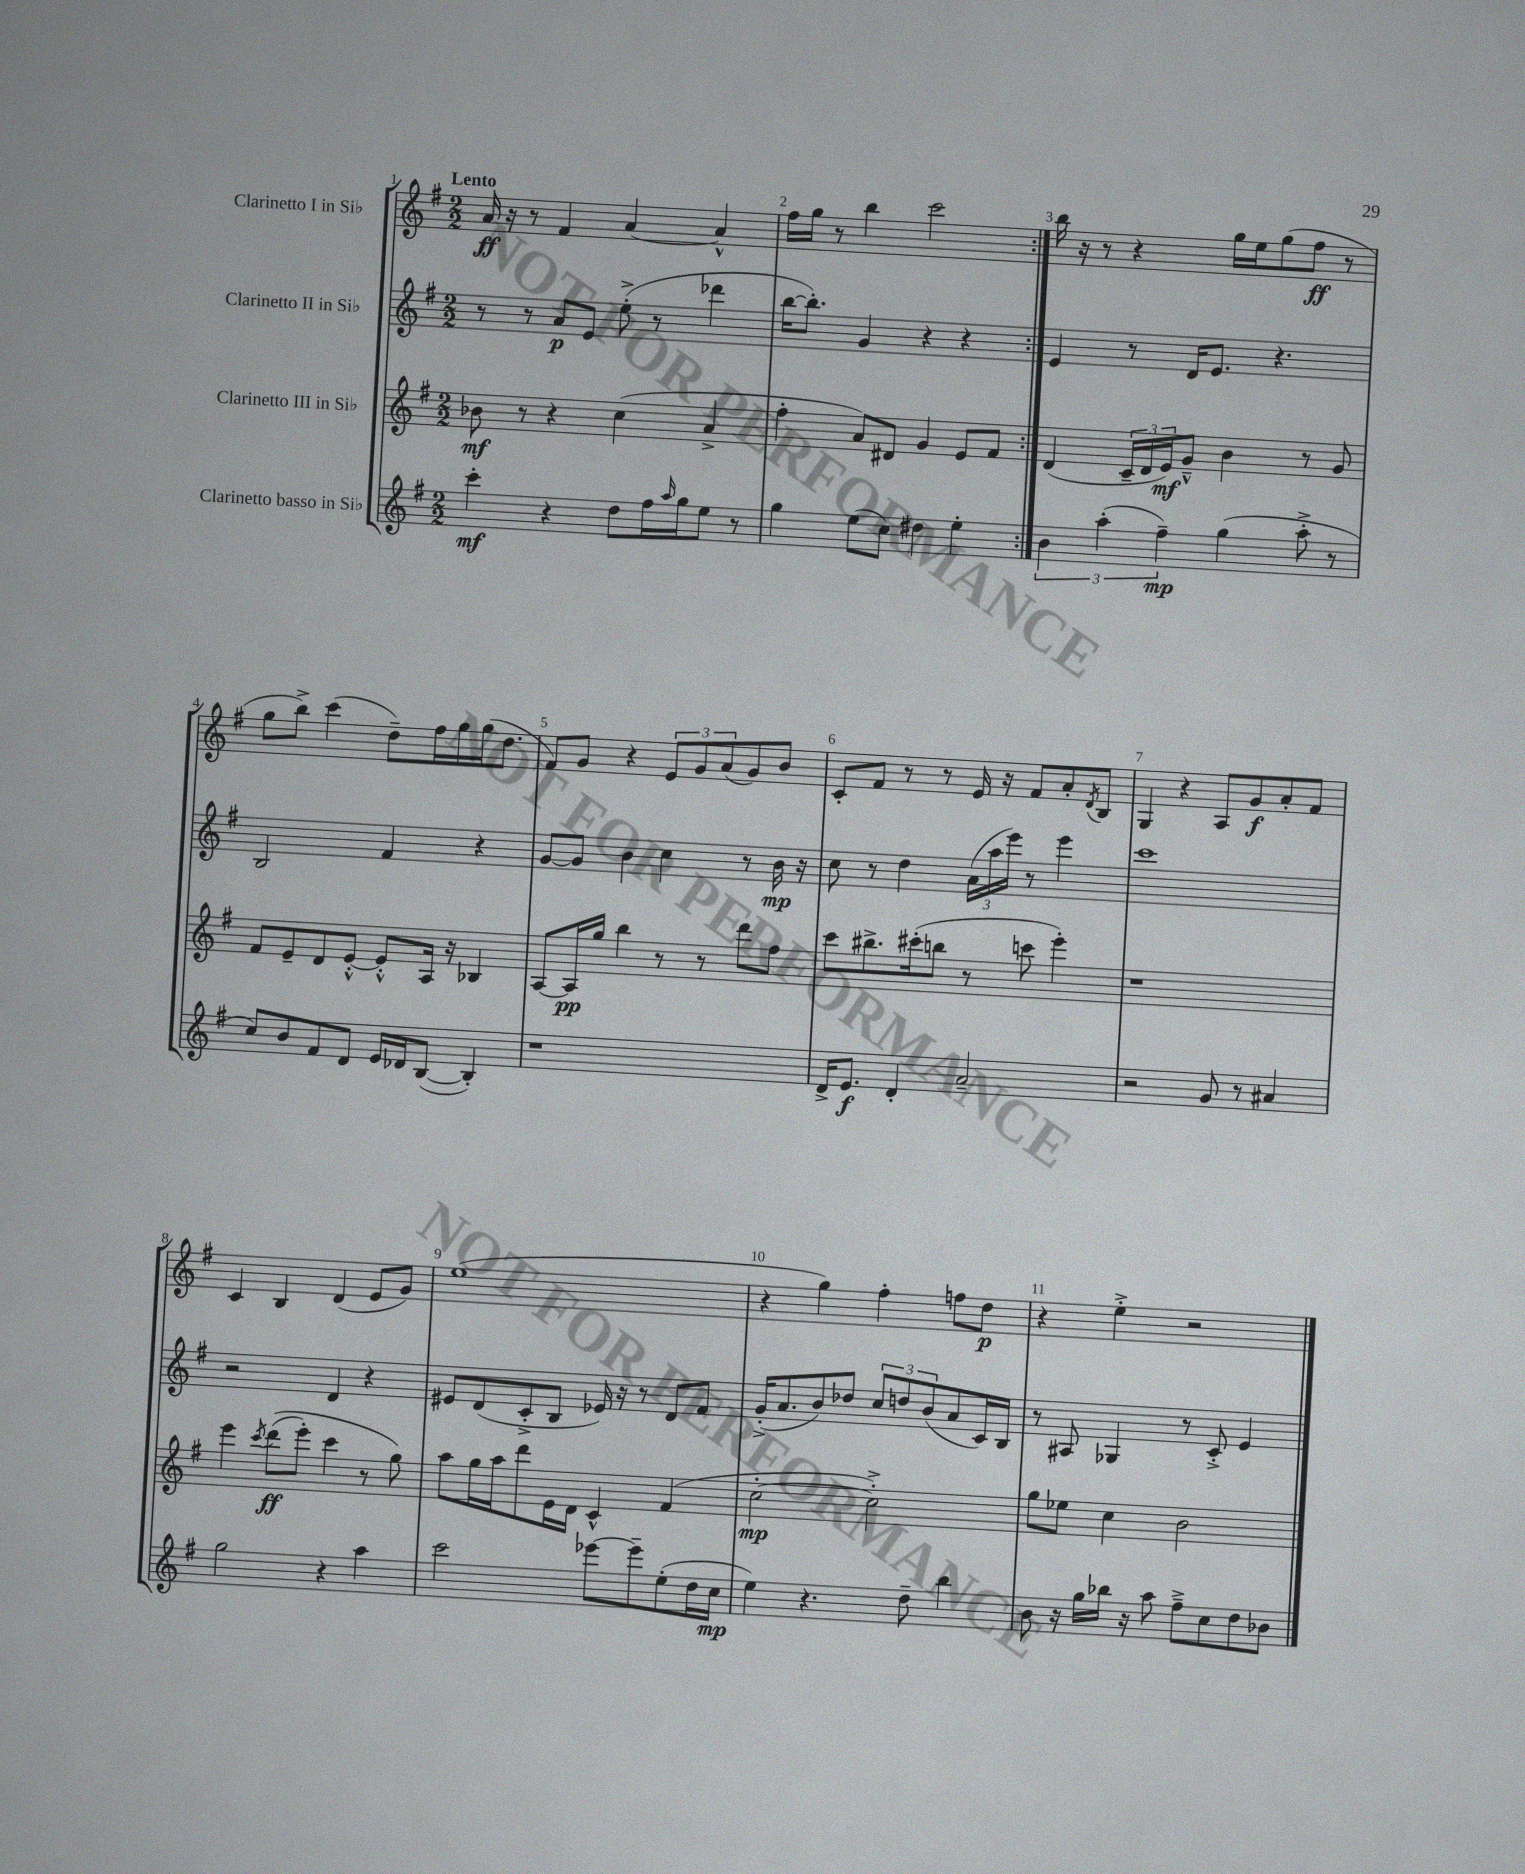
<<
\new StaffGroup <<
\new Staff = "s0" \with { instrumentName = "Clarinetto I in Sib" } {
    \clef treble \key g \major \numericTimeSignature \time 2/2 \tempo "Lento"
    \repeat volta 2 { a'16\ff r16 r8 fis'4 a'4~ a'4-^ |
    fis''16 g''16 r8 b''4 c'''2 | }
    b''16 r16 r8 r4 g''16 e''16 g''8( fis''8\ff r8 |
    g''8 b''8->) c'''4( d''8--) fis''16 g''16 g''16( d''8. |
    fis'8) g'8 r4 \tuplet 3/2 { e'8 g'8 a'8( } g'8) b'8 |
    c'8-. fis'8 r8 r8 e'16 r16 fis'8 a'8-. \acciaccatura { d'8 } b8 |
    g4 r4 a8 g'8\f a'8-. fis'8 |
    c'4 b4 d'4( e'8 g'8) |
    e''1( |
    r4 g''4) fis''4-. f''8 d''8\p |
    r4 e''4-.-> r2 \bar "|." |
}
\new Staff = "s1" \with { instrumentName = "Clarinetto II in Sib" } {
    \clef treble \key g \major \numericTimeSignature \time 2/2
    \repeat volta 2 { r8 r8 a'8\p e'8 e''8-.->( r8 des'''4 |
    b''16~ b''8.-.) g'4 r4 r4 | }
    e'4 r8 d'16 e'8. r4. |
    b2 fis'4 r4 |
    g'8~ g'8 b'4 c''4 r8 b'16\mp r16 |
    c''8 r8 d''4 \tuplet 3/2 { a'16( a''16 e'''16) } r8 e'''4 |
    c'''1 |
    r2 d'4 r4 |
    eis'8 d'8( c'8-.-> b8 ees'16) r16 r8 d'8 fis'8 |
    g'16-.->( a'8. b'8) des''8 \tuplet 3/2 { c''8 d''8 b'8( } a'8 c'16) b16 |
    r8 ais8 ges4 r8 c'8-.-> e'4 \bar "|." |
}
\new Staff = "s2" \with { instrumentName = "Clarinetto III in Sib" } {
    \clef treble \key g \major \numericTimeSignature \time 2/2
    \repeat volta 2 { bes'8\mf r8 r4 c''4( a'4-> |
    fis''4-. a'8) dis'8 g'4 e'8 fis'8 | }
    d'4( \tuplet 3/2 { c'16-- d'16 e'16\mf) } g'8---^ b'4 r8 g'8 |
    fis'8 e'8-- d'8 e'8~-.-^ e'8-.-^ a16 r16 bes4 |
    a8~ a16\pp g''16 b''4 r8 r8 d'''8 fis''8 |
    c'''8 bis''8.-> cis'''16-.( b''8 r8 c'''8 e'''4-.) |
    r1 |
    e'''4 \acciaccatura { c'''8 } d'''8\ff(\( e'''8-.) c'''4 r8 g''8\) |
    a''8 g''16 a''16 d'''8 e'16 d'16 c'4-^ fis'4( |
    c''2~-.\mp c''2-.->) |
    g''8 ees''8 c''4 b'2 \bar "|." |
}
\new Staff = "s3" \with { instrumentName = "Clarinetto basso in Sib" } {
    \clef treble \key g \major \numericTimeSignature \time 2/2
    \repeat volta 2 { c'''4-.\mf r4 d''8 fis''16 \grace { a''16 } g''16 e''8 r8 |
    g''4 e''8( c''8) dis''4 e''4-. | }
    \tuplet 3/2 { b'4 a''4-.( fis''4--\mp) } g''4( a''8-.-> r8 |
    c''8) b'8 fis'8 d'8 e'16 des'16 b8~( b4-.) |
    r1 |
    d'16-> e'8.\f d'4-. a'2-- |
    r2 g'8 r8 ais'4 |
    g''2 r4 a''4 |
    c'''2 ees'''8~ ees'''8-- e''8-.( d''16 c''16\mp |
    e''4) r4. d''8-- b''4 |
    b'8 r16 g''16 bes''16 r16 a''8 fis''8---> c''8 d''8 bes'8 \bar "|." |
}
>>
>>
\layout { \context { \Score \override BarNumber.break-visibility = ##(#f #t #t) barNumberVisibility = #all-bar-numbers-visible } }
